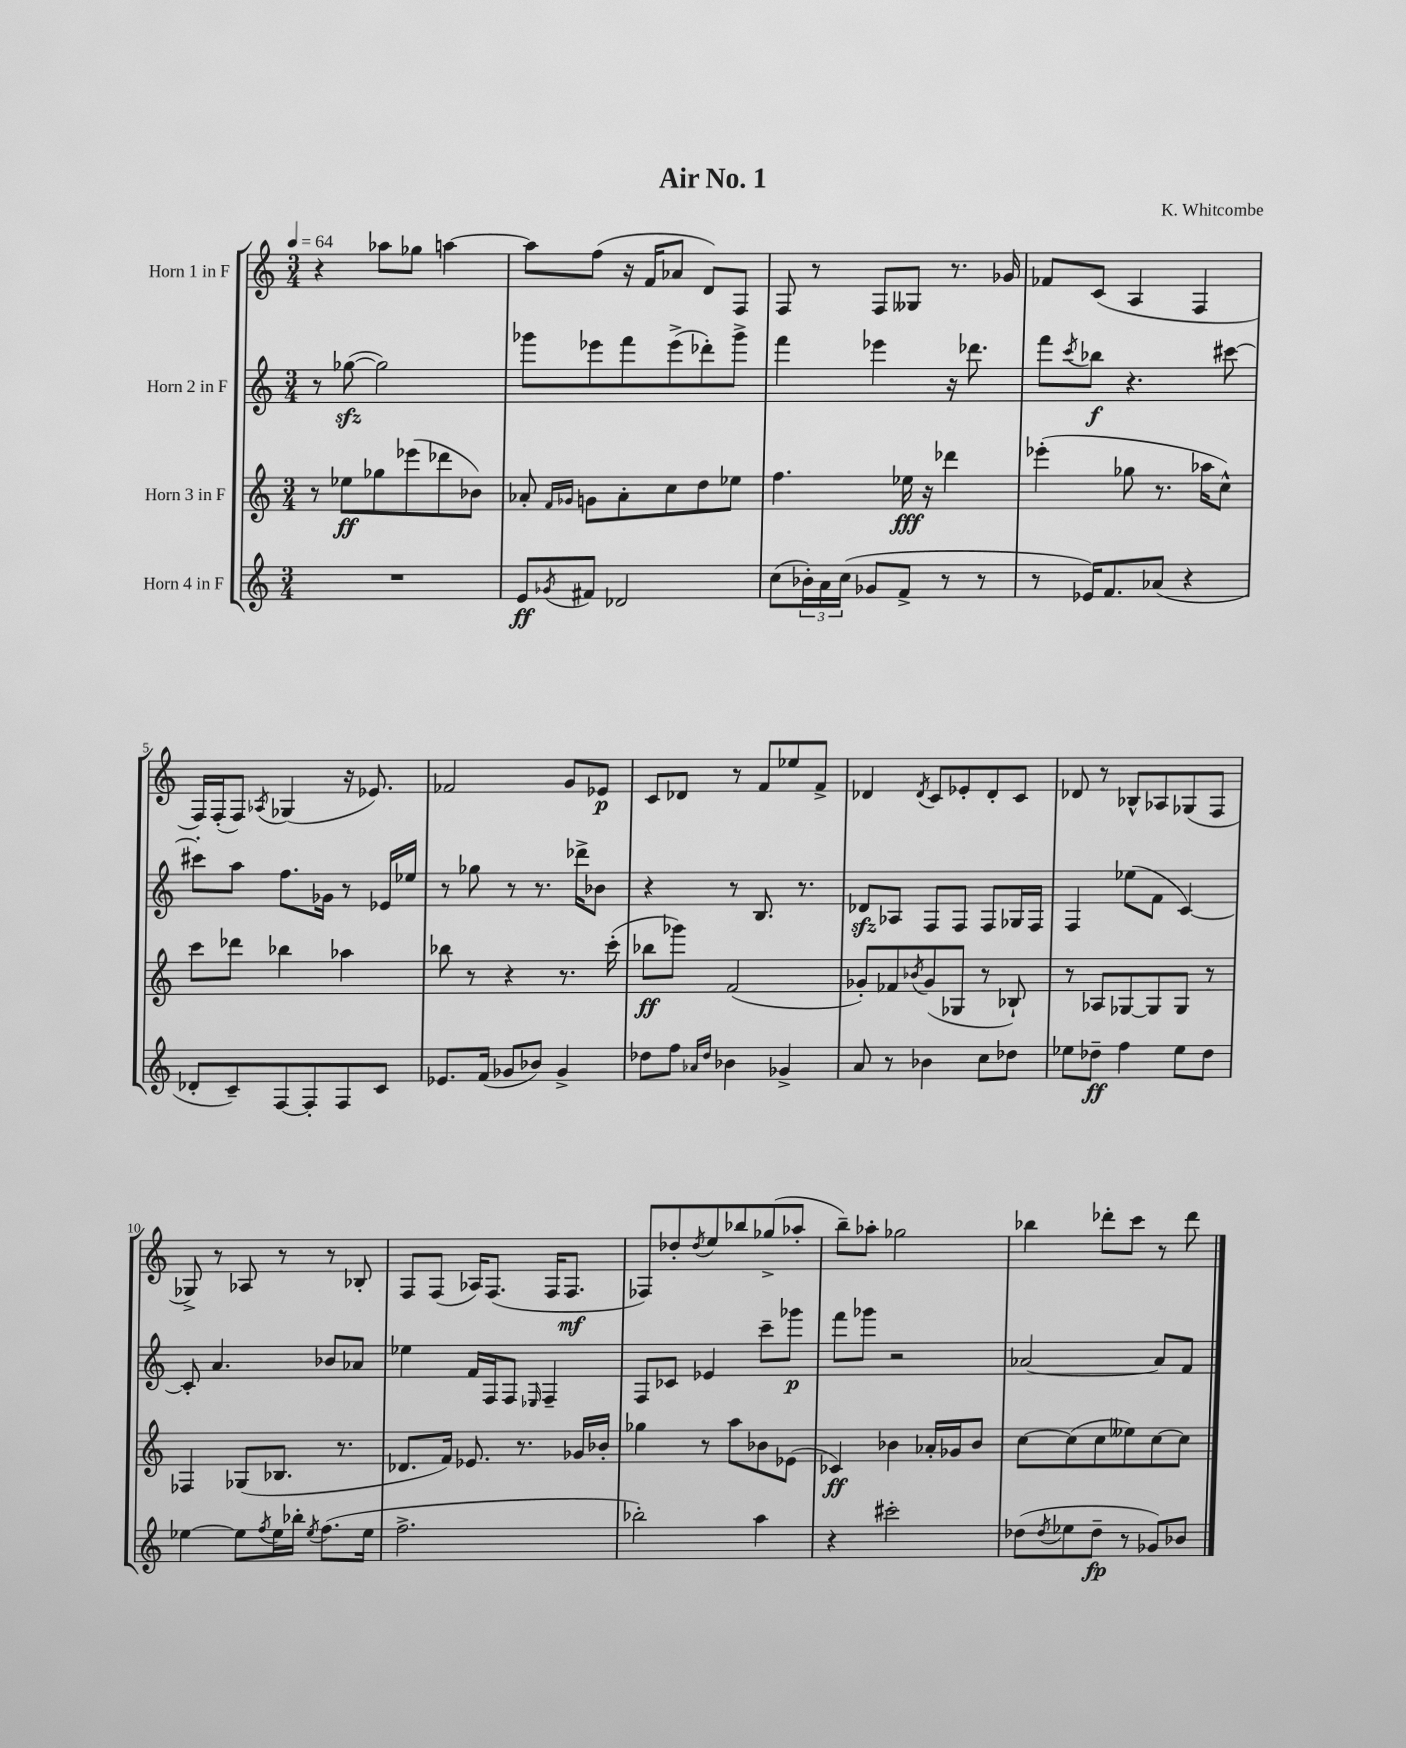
\header { title = "Air No. 1" composer = "K. Whitcombe" }
<<
\new StaffGroup <<
\new Staff = "s0" \with { instrumentName = "Horn 1 in F" } {
    \clef treble \key c \major \numericTimeSignature \time 3/4 \tempo 4 = 64
    r4 aes''8 ges''8 a''4~ |
    a''8 f''8( r16 f'16 aes'8 d'8) f8 |
    f8 r8 f8 geses8 r8. ges'16 |
    fes'8 c'8( a4 f4 |
    f16) f16-.( f8) \acciaccatura { aes8 } ges4( r16 ees'8.) |
    fes'2 g'8 ees'8\p |
    c'8 des'8 r8 f'8 ees''8 f'8-> |
    des'4 \acciaccatura { des'8 } c'8 ees'8-. des'8-. c'8 |
    des'8 r8 bes8-^ aes8 ges8( f8 |
    ges8->) r8 aes8 r8 r8 bes8-. |
    f8 f8( aes16) f8.( f16 f8.\mf |
    fes8) des''8-. \acciaccatura { des''8 } e''8 bes''8 ges''8->( aes''8-. |
    b''8--) aes''8-. ges''2 |
    bes''4 des'''8-. c'''8 r8 des'''8 \bar "|." |
}
\new Staff = "s1" \with { instrumentName = "Horn 2 in F" } {
    \clef treble \key c \major \numericTimeSignature \time 3/4
    r8 ges''8~\sfz( ges''2) |
    ges'''8 ees'''8 f'''8 ees'''8->( des'''8-.) ges'''8-> |
    f'''4 ees'''4 r16 des'''8. |
    f'''8 \acciaccatura { c'''8 } bes''8\f r4. cis'''8~ |
    cis'''8-. a''8 f''8. ges'16 r8 ees'16 ees''16 |
    r8 ges''8 r8 r8. des'''16-> bes'8 |
    r4 r8 b8. r8. |
    des'8\sfz aes8 f8 f8 f8 ges16 f16 |
    f4 ees''8( f'8 c'4~) |
    c'8-. a'4. bes'8 aes'8 |
    ees''4 f'16 f16 f8 \grace { ees16 } f4-- |
    f8 ces'8 ees'4 c'''8-- ges'''8\p |
    f'''8 ges'''8 r2 |
    aes'2~ aes'8 f'8 \bar "|." |
}
\new Staff = "s2" \with { instrumentName = "Horn 3 in F" } {
    \clef treble \key c \major \numericTimeSignature \time 3/4
    r8 ees''8\ff ges''8 ees'''8( des'''8 bes'8) |
    aes'8-. \grace { f'16 ges'16 } g'8 aes'8-. c''8 d''8 ees''8 |
    f''4. ees''16\fff r16 des'''4 |
    ees'''4-.( ges''8 r8. aes''16 c''8-^) |
    c'''8 des'''8 bes''4 aes''4 |
    bes''8 r8 r4 r8. c'''16-.( |
    bes''8\ff ges'''8) f'2( |
    ges'8-.) fes'8 \acciaccatura { bes'8 } ges'8( ges8 r8 bes8-!) |
    r8 aes8 ges8~ ges8 ges8 r8 |
    fes4 ges8( bes8. r8. |
    des'8. f'16) ees'8. r8. ges'16 bes'16-. |
    ges''4 r8 a''8 bes'8 ees'8( |
    ces'4\ff) bes'4 aes'16-. ges'16 bes'8 |
    c''8~ c''8( c''8 eeses''8) c''8~ c''8 \bar "|." |
}
\new Staff = "s3" \with { instrumentName = "Horn 4 in F" } {
    \clef treble \key c \major \numericTimeSignature \time 3/4
    R2. |
    e'8\ff \acciaccatura { ges'8 } fis'8 des'2 |
    c''8( \tuplet 3/2 { bes'16-.) a'16 c''16( } ges'8 f'8-> r8 r8 |
    r8 ees'16) f'8. aes'8( r4 |
    des'8-. c'8--) f8~ f8-. f8 c'8 |
    ees'8. f'16( ges'8 bes'8) ges'4-> |
    des''8 f''8 \grace { aes'16 des''16 } bes'4 ges'4-> |
    a'8 r8 bes'4 c''8 des''8 |
    ees''8 des''8--\ff f''4 ees''8 des''8 |
    ees''4~ ees''8 \acciaccatura { f''8 } ees''16 bes''16-. \acciaccatura { ees''8 } f''8.( ees''16 |
    f''2.-> |
    bes''2-.) a''4 |
    r4 cis'''2-. |
    des''8( \acciaccatura { des''8 } ees''8 des''8--\fp r8 ges'8) bes'8 \bar "|." |
}
>>
>>
